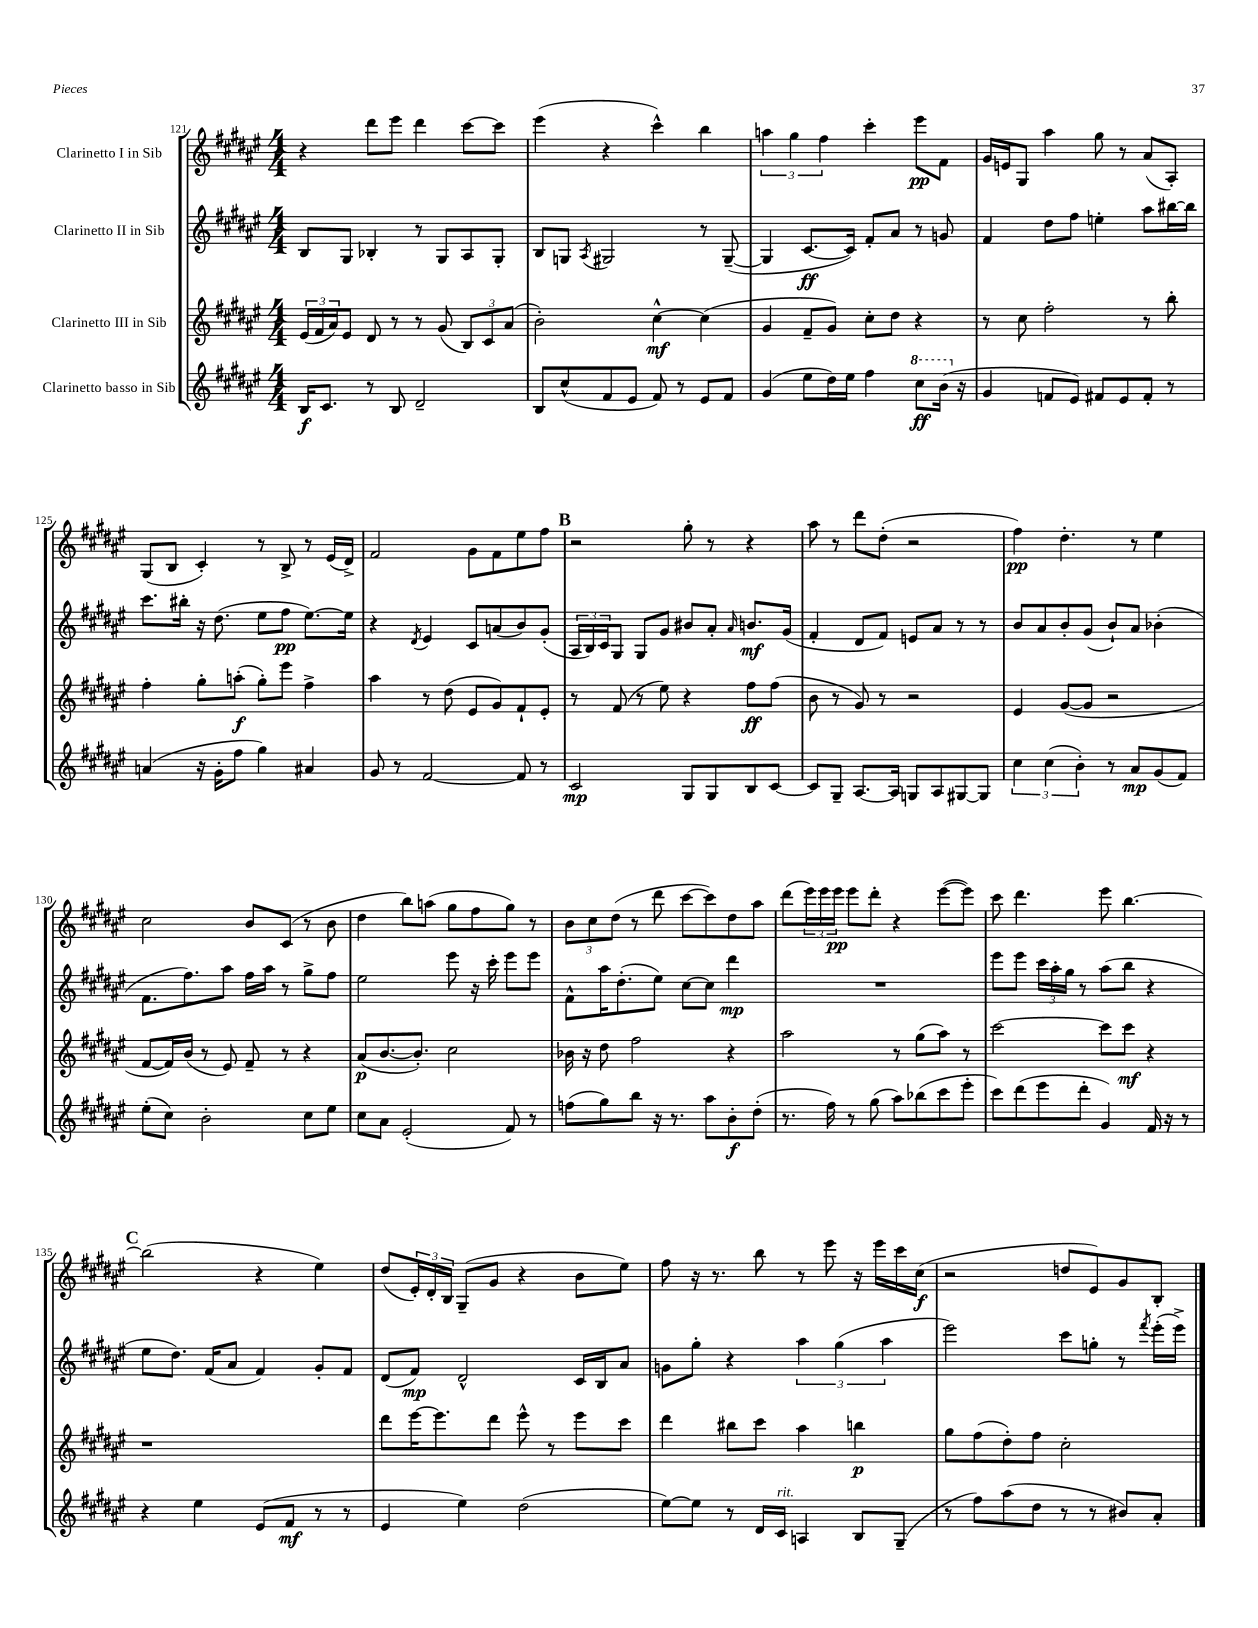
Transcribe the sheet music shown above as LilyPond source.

<<
\new StaffGroup <<
\new Staff = "s0" \with { instrumentName = "Clarinetto I in Sib" } {
    \clef treble \key fis \major \numericTimeSignature \time 4/4
    r4 dis'''8 eis'''8 dis'''4 cis'''8~ cis'''8 |
    eis'''4( r4 cis'''4-^) b''4 |
    \tuplet 3/2 { a''4 gis''4 fis''4 } cis'''4-. eis'''8\pp fis'8 |
    gis'16 e'16 gis8 ais''4 gis''8 r8 ais'8( ais8-.) |
    gis8( b8 cis'4-.) r8 b8-> r8 eis'16( dis'16->) |
    fis'2 gis'8 fis'8 eis''8 fis''8 |
    \mark \markup { \bold "B" } r2 gis''8-. r8 r4 |
    ais''8 r8 dis'''8 dis''8-.( r2 |
    fis''4\pp) dis''4.-. r8 eis''4 |
    cis''2 b'8 cis'8( r8 b'8 |
    dis''4 b''8) a''8( gis''8 fis''8 gis''8) r8 |
    \tuplet 3/2 { b'8 cis''8 dis''8( } r8 dis'''8 cis'''8~ cis'''8) dis''8 ais''8 |
    dis'''8( \tuplet 3/2 { eis'''16) eis'''16 eis'''16\pp } eis'''8 dis'''8-. r4 eis'''8~( eis'''8) |
    cis'''8 dis'''4. eis'''8 b''4.~ |
    \mark \markup { \bold "C" } b''2( r4 eis''4) |
    dis''8( \tuplet 3/2 { eis'16-.) dis'16-. b16 } gis8--( gis'8 r4 b'8 eis''8) |
    fis''8 r16 r8. b''8 r8 eis'''8 r16 eis'''16 cis'''16 cis''16\f( |
    r2 d''8 eis'8) gis'8 b8-. \bar "|." |
}
\new Staff = "s1" \with { instrumentName = "Clarinetto II in Sib" } {
    \clef treble \key fis \major \numericTimeSignature \time 4/4
    b8 gis8 bes4-. r8 gis8 ais8 gis8-. |
    b8 g8 \acciaccatura { ais8 } gis2 r8 gis8~--( |
    gis4 cis'8.~\ff cis'16) fis'8-. ais'8 r8 g'8 |
    fis'4 dis''8 fis''8 e''4-. ais''8 bis''16~ bis''16 |
    cis'''8. bis''16-. r16 dis''8.( eis''8 fis''8\pp eis''8.~) eis''16 |
    r4 \acciaccatura { dis'8 } eis'4 cis'8 a'8( b'8) gis'8-.( |
    \mark \markup { \bold "B" } \tuplet 3/2 { ais16 b16) cis'16 } gis8 gis8 gis'8 bis'8 ais'8-. \grace { ais'16 } b'8.\mf gis'16( |
    fis'4-. dis'8 fis'8) e'8 ais'8 r8 r8 |
    b'8 ais'8 b'8-. gis'8( b'8-!) ais'8 bes'4-.( |
    fis'8. fis''8.) ais''8 fis''16 ais''16 r8 gis''8-> fis''8 |
    eis''2 eis'''8 r16 cis'''16-. eis'''8 eis'''8 |
    fis'8-^ ais''16 dis''8.-.( eis''8) cis''8~ cis''8 dis'''4\mp |
    R1 |
    eis'''8 eis'''8 \tuplet 3/2 { cis'''16 ais''16-. gis''16 } r8 ais''8( b''8 r4 |
    \mark \markup { \bold "C" } eis''8 dis''8.) fis'16( ais'8 fis'4) gis'8-. fis'8 |
    dis'8( fis'8\mp) dis'2-^ cis'16 b16 ais'8 |
    g'8 gis''8-. r4 \tuplet 3/2 { ais''4 gis''4( ais''4 } |
    eis'''2) cis'''8 g''8-. r8 \acciaccatura { fis'''8 } eis'''16-.( eis'''16->) \bar "|." |
}
\new Staff = "s2" \with { instrumentName = "Clarinetto III in Sib" } {
    \clef treble \key fis \major \numericTimeSignature \time 4/4
    \tuplet 3/2 { eis'16( fis'16 ais'16) } eis'8 dis'8 r8 r8 gis'8( \tuplet 3/2 { b8) cis'8 ais'8( } |
    b'2-.) cis''4~-^\mf cis''4( |
    gis'4 fis'8-- gis'8) cis''8-. dis''8 r4 |
    r8 cis''8 fis''2-. r8 b''8-. |
    fis''4-. gis''8-. a''8-.\f( gis''8-.) eis'''8 fis''4-> |
    ais''4 r8 dis''8( eis'8 gis'8) fis'8-! eis'8-. |
    \mark \markup { \bold "B" } r8 fis'8( r8 eis''8) r4 fis''8\ff fis''8( |
    b'8 r8 gis'8) r8 r2 |
    eis'4 gis'8~( gis'8 r2 |
    fis'8~ fis'16) b'16( r8 eis'8) fis'8-- r8 r4 |
    ais'8\p( b'8.~ b'8.-.) cis''2 |
    bes'16 r16 dis''8 fis''2 r4 |
    ais''2 r8 gis''8( ais''8) r8 |
    cis'''2~ cis'''8 cis'''8\mf r4 |
    \mark \markup { \bold "C" } r1 |
    dis'''8 eis'''16~ eis'''8. dis'''8 eis'''8-^ r8 eis'''8 cis'''8 |
    dis'''4 bis''8 cis'''8 ais''4 b''4\p |
    gis''8 fis''8( dis''8-.) fis''8 cis''2-. \bar "|." |
}
\new Staff = "s3" \with { instrumentName = "Clarinetto basso in Sib" } {
    \clef treble \key fis \major \numericTimeSignature \time 4/4
    b16\f cis'8. r8 b8 dis'2-- |
    b8 cis''8-^( fis'8 eis'8 fis'8) r8 eis'8 fis'8 |
    gis'4( eis''8 dis''16) eis''16 fis''4 \ottava #1 cis'''8\ff b''16( \ottava #0 r16 |
    gis'4 f'8 eis'8) fis'8 eis'8 fis'8-. r8 |
    a'4( r16 gis'16-. fis''8 gis''4) ais'4 |
    gis'8 r8 fis'2~ fis'8 r8 |
    \mark \markup { \bold "B" } cis'2\mp gis8 gis8 b8 cis'8~ |
    cis'8 gis8-- ais8.~ ais16 g8 ais8 gis8~ gis8 |
    \tuplet 3/2 { cis''4 cis''4( b'4-.) } r8 ais'8\mp gis'8( fis'8) |
    eis''8-.( cis''8) b'2-. cis''8 eis''8 |
    cis''8 ais'8 eis'2-.( fis'8) r8 |
    f''8( gis''8) b''8 r16 r8. ais''8 b'8-.\f dis''8-.( |
    r8. fis''16) r8 gis''8( ais''8) bes''8( cis'''8 eis'''8-. |
    cis'''8) dis'''8( eis'''8 dis'''8-. gis'4) fis'16 r16 r8 |
    \mark \markup { \bold "C" } r4 eis''4 eis'8( fis'8\mf r8 r8 |
    eis'4 eis''4) dis''2( |
    eis''8~) eis''8 r8 dis'16 cis'16^\markup { \italic "rit." } a4 b8 gis8--( |
    r8 fis''8) ais''8( dis''8 r8 r8 bis'8) ais'8-. \bar "|." |
}
>>
>>
\layout { \context { \Score currentBarNumber = #121 } }
